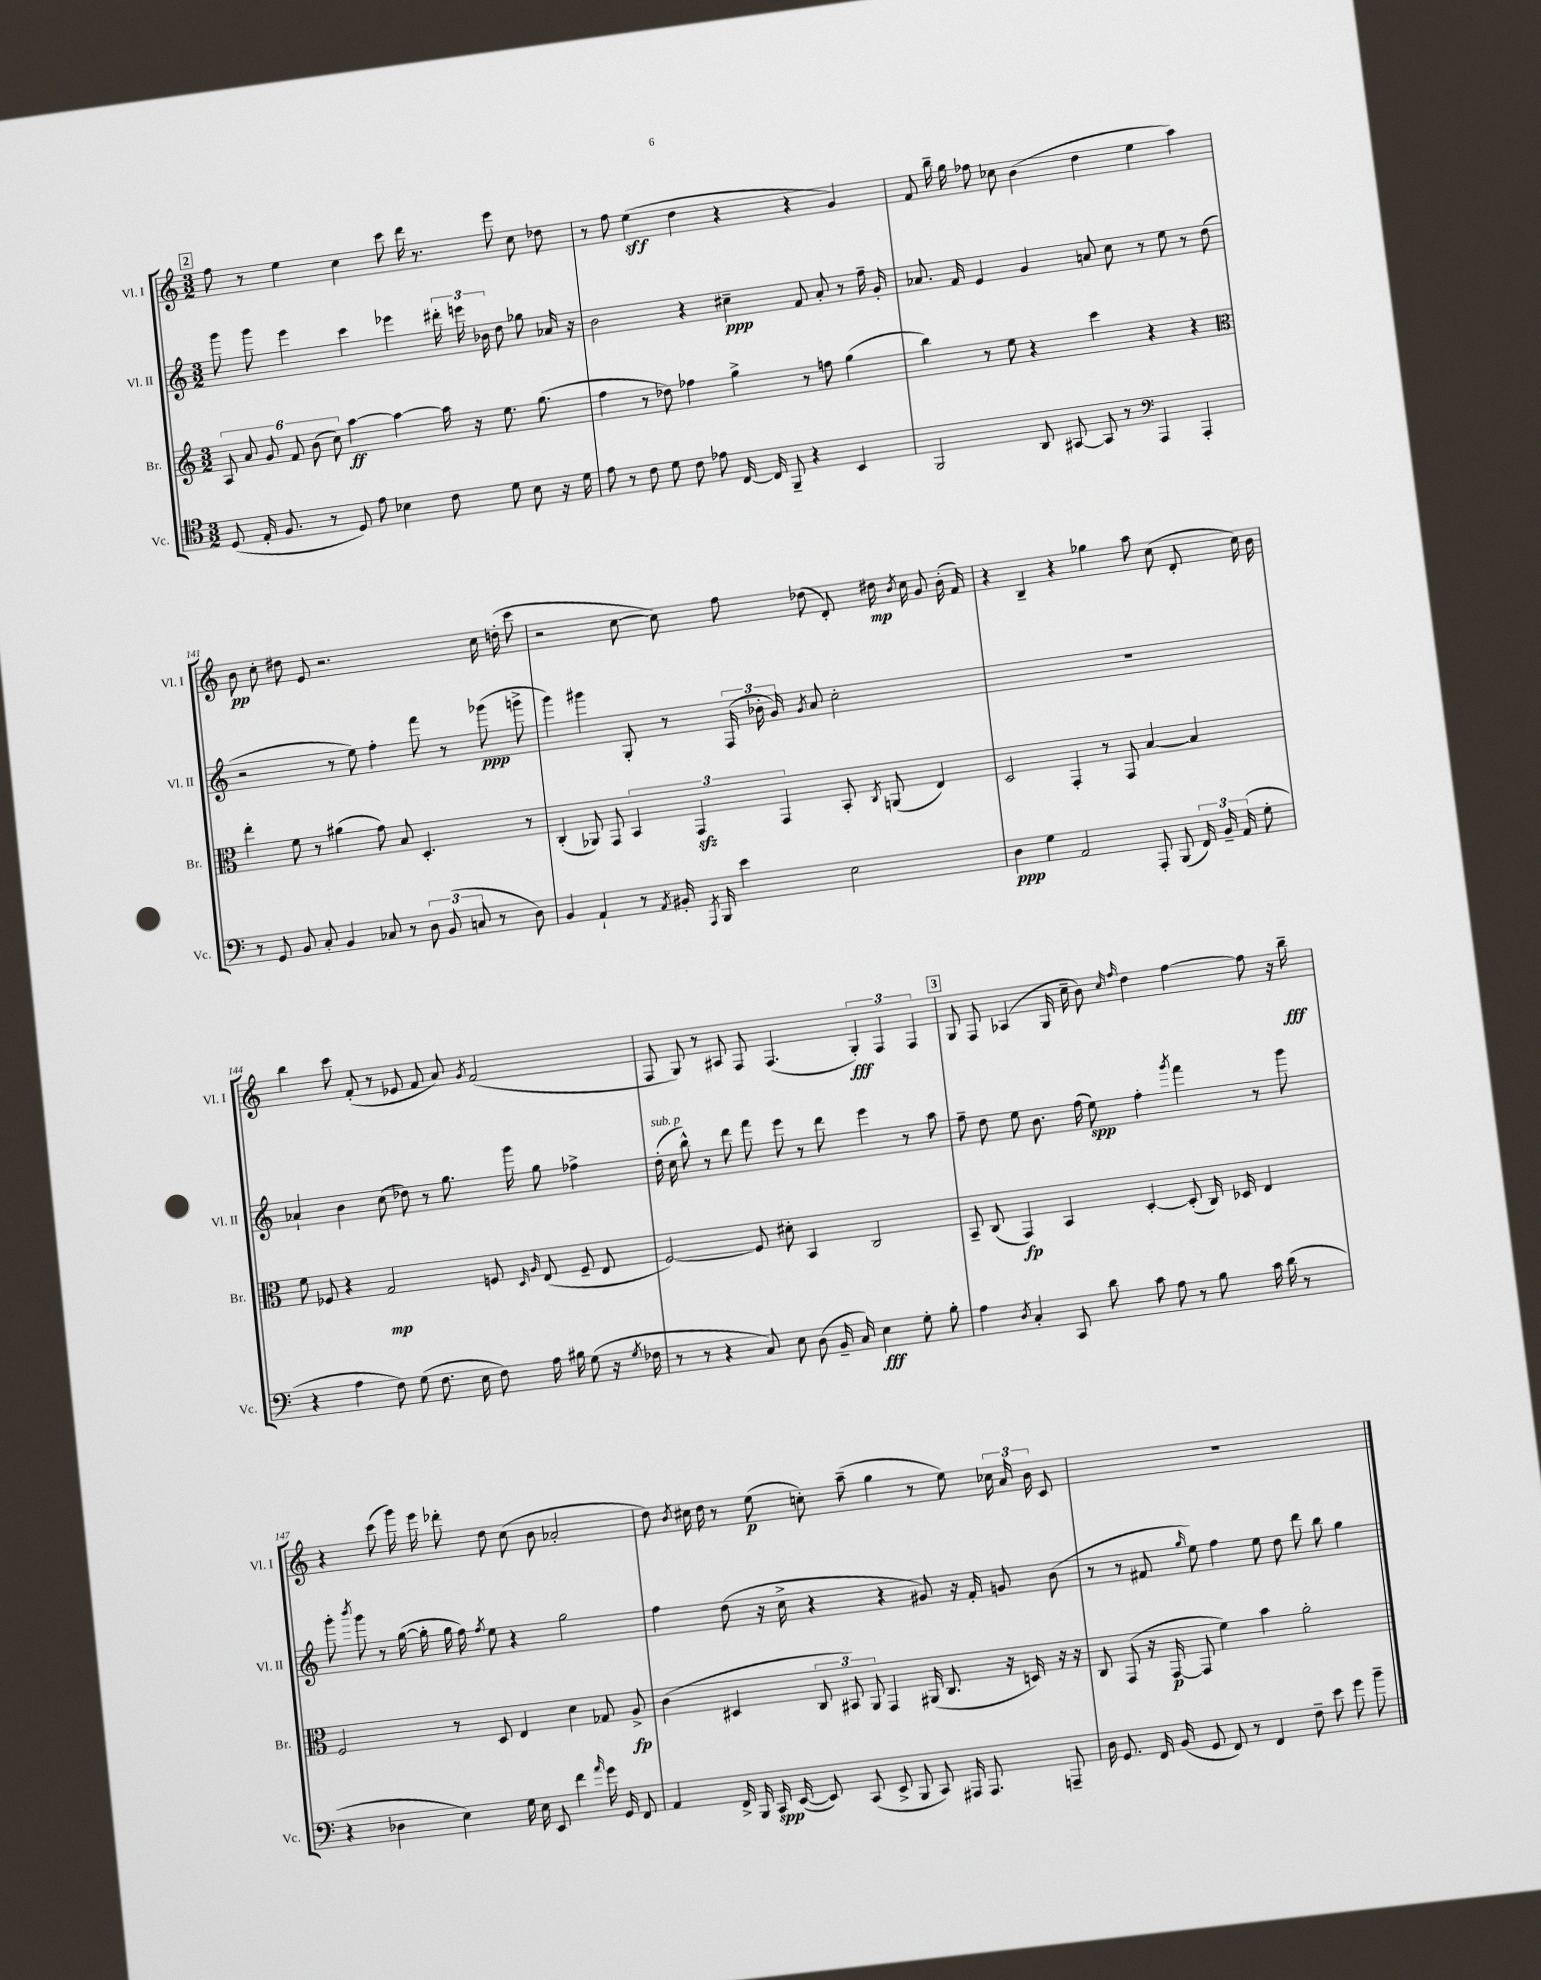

**kern	**dynam	**kern	**dynam	**kern	**dynam	**kern	**dynam
*part4	*part4	*part3	*part3	*part2	*part2	*part1	*part1
*staff4	*staff4	*staff3	*staff3	*staff2	*staff2	*staff1	*staff1
*I"Vc.	*	*I"Br.	*	*I"Vl. II	*	*I"Vl. I	*
*I'Vc.	*	*I'Br.	*	*I'Vl. II	*	*I'Vl. I	*
*clefC4	*	*clefG2	*	*clefG2	*	*clefG2	*
*k[]	*	*k[]	*	*k[]	*	*k[]	*
*M3/2	*	*M3/2	*	*M3/2	*	*M3/2	*
!!LO:REH:place=s1:t=2
=138	=138	=138	=138	=138	=138	=138	=138
(8D/	.	12A/	.	8ggg\	.	8ff\	.
.	.	12a/	.	.	.	.	.
16E'/	.	.	.	8ggg\	.	8r	.
.	.	12g/	.	.	.	.	.
8.F/	.	.	.	.	.	.	.
.	.	12f/	.	4eee\	.	4ee\	.
.	.	(12b\	.	.	.	.	.
8r	.	.	.	.	.	.	.
.	.	12cc\)	.	.	.	.	.
8D/)	.	[4aa\	ff	4ccc\	.	4cc\	.
8e\	.	.	.	.	.	.	.
4B-X\	.	4aa\_	.	4eee-X\	.	8ccc\	.
.	.	.	.	.	.	16ddd\	.
.	.	.	.	.	.	8.r	.
8c\	.	16aa\]	.	24ddd#X'\	.	.	.
.	.	.	.	24eeen\	.	.	.
.	.	16r	.	.	.	.	.
.	.	.	.	24b-X\	.	.	.
8d\	.	8.ee\	.	8dd\	.	8eee\	.
8B-\	.	.	.	8gg-X\	.	8cc\	.
.	.	(8.gg\	.	.	.	.	.
16r	.	.	.	16a-X/	.	8dd-X\	.
16d\	.	.	.	16r	.	.	.
=139	=139	=139	=139	=139	=139	=139	=139
8e\	.	4ff\	.	2b\	.	8r	.
8r	.	.	.	.	.	8ff\	.
8c\	.	8r	.	.	.	(4ee\	sff
8d\	.	8dd-X\)	.	.	.	.	.
8c\	.	4ff-X\	.	4r	.	4dd\	.
8e-X\	.	.	.	.	.	.	.
[16C/	.	4gg^\	.	4cc#X~\	ppp	4r	.
16C/]	.	.	.	.	.	.	.
8FF~/	.	.	.	.	.	.	.
4r	.	8r	.	8f/	.	4r	.
.	.	8ffn\	.	8a'/	.	.	.
4BB/	.	(4gg\	.	8r	.	4g/)	.
.	.	.	.	16ff~\	.	.	.
.	.	.	.	16g'/	.	.	.
=140	=140	=140	=140	=140	=140	=140	=140
2FF/	.	4bb\)	.	8.a-X/	.	8f/	.
.	.	.	.	.	.	16bb~\	.
.	.	.	.	16f/	.	16gg\	.
.	.	8r	.	4e/	.	8ff-X\	.
.	.	8ee\	.	.	.	8cc-X\	.
8AA/	.	4r	.	4g/	.	(4b\	.
[8GG#X/	.	.	.	.	.	.	.
8GG#/]	.	4ccc\	.	8an/	.	4dd\	.
8r	.	.	.	8cc\	.	.	.
*clefF4	*	*	*	*	*	*	*
4AAA/	.	4r	.	8r	.	4ee\	.
.	.	.	.	8ee\	.	.	.
4AAA'/	.	4r	.	8r	.	4aa\)	.
.	.	.	.	(8dd\	.	.	.
!!LO:LB:g=z
=141	=141	=141	=141	=141	=141	=141	=141
*	*	*clefC3	*	*	*	*	*
8r	.	4ee'\	.	2r	.	8b\	pp
8GG/	.	.	.	.	.	8cc'\	.
8BB/	.	8f\	.	.	.	8dd#X\	.
8C'/	.	8r	.	.	.	8e/	.
4BB/	.	(4a#X\	.	8r	.	2.r	.
.	.	.	.	8ee\)	.	.	.
8C-X/	.	8g\)	.	4ff'\	.	.	.
8r	.	8B/	.	.	.	.	.
12D\	.	4.D'/	.	8fff\	.	.	.
(12BB/	.	.	.	.	.	.	.
.	.	.	.	8r	.	.	.
12Cn/	.	.	.	.	.	.	.
8r	.	.	.	(8ggg-X\	ppp	16cc\	.
.	.	.	.	.	.	(16ddn'\	.
8D\)	.	8r	.	8gggn^\	.	8ccc\	.
=142	=142	=142	=142	=142	=142	=142	=142
4BB/	.	(4C'/	.	4ggg\)	.	2r	.
4AA`/	.	8AA-X/)	.	4ggg#X\	.	.	.
.	.	8GG/	.	.	.	.	.
8r	.	6BB/	.	8G'/	.	[8cc\	.
8qAA/	.	.	.	.	.	.	.
16BB#X'/	.	.	.	8r	.	8cc\])	.
.	.	6GGzz/	.	.	.	.	.
8qAAA/	.	.	.	.	.	.	.
16BBB/	.	.	.	.	.	.	.
4e\	.	.	.	(24F/	.	8ff\	.
.	.	.	.	24b-X'\	.	.	.
.	.	6GG/	.	24g/)	.	.	.
.	.	.	.	8qg/	.	.	.
.	.	.	.	8a/	.	(8dd-X\	.
2E\	.	8BB'/	.	2cc'\	.	8d'/)	.
.	.	8qC/	.	.	.	.	.
.	.	(8AAn/	.	.	.	16dd#X\	mp
.	.	.	.	.	.	8qb/	.
.	.	.	.	.	.	16cc\	.
.	.	4E/)	.	.	.	8g/	.
.	.	.	.	.	.	(16b'\	.
.	.	.	.	.	.	16f/)	.
=143	=143	=143	=143	=143	=143	=143	=143
4D\	ppp	2D/	.	1.r	.	4r	.
4G\	.	.	.	.	.	4B~/	.
2AA/	.	4GG'/	.	.	.	4r	.
.	.	8r	.	.	.	4gg-X\	.
.	.	8GG/	.	.	.	.	.
8AAA'/	.	[4B/	.	.	.	8aa\	.
(8BBB/	.	.	.	.	.	(8cc\	.
24FF/)	.	4B/]	.	.	.	8d'/	.
24BB~/	.	.	.	.	.	.	.
(24AA/	.	.	.	.	.	.	.
8G'\	.	.	.	.	.	16cc\)	.
.	.	.	.	.	.	16b\	.
!!LO:LB:g=z
=144	=144	=144	=144	=144	=144	=144	=144
4r	.	8f\	.	4a-X`/	.	4bb\	.
.	.	8F-X/	.	.	.	.	.
4A\	.	4r	.	4b\	.	8ccc\	.
.	.	.	.	.	.	(8f'/	.
8F\)	.	2G/	mp	(8cc\	.	8r	.
(8G\	.	.	.	8dd-X\)	.	8e-X/	.
8.F\	.	.	.	8r	.	8f/	.
.	.	.	.	8.gg\	.	8a/)	.
16E\	.	.	.	.	.	.	.
.	.	.	.	.	.	8qg/	.
8F\)	.	8Fn/	.	.	.	(2f/	.
.	.	.	.	16ggg\	.	.	.
.	.	16qqD/	.	.	.	.	.
.	.	16qqA/	.	.	.	.	.
16A\	.	(8E/	.	8gg\	.	.	.
16B#X\	.	.	.	.	.	.	.
(8G\	.	8F~/	.	4ff-X^\	.	.	.
16r	.	8E/	.	.	.	.	.
8qG/	.	.	.	.	.	.	.
16F-X\	.	.	.	.	.	.	.
=145	=145	=145	=145	=145	=145	=145	=145
!	!	!	!	!LO:TX:a:i:t=sub. p	!	!	!
8r	.	[2F/)	.	(16dd'\	.	8F/	.
.	.	.	.	16cc\	.	.	.
8r	.	.	.	8bb^^\)	.	8G/)	.
4r	.	.	.	8r	.	8r	.
.	.	.	.	8ddd\	.	8A#X/	.
8C/)	.	8F/]	.	8fff\	.	8F/	.
8E\	.	8d#X'\	.	8eee\	.	(4.F/	.
(8D\	.	4BB/	.	8r	.	.	.
16BB~/	.	.	.	8ddd\	.	.	.
16C/)	.	.	.	.	.	.	.
4E\	fff	2C/	.	4eee\	.	6G'/)	fff
.	.	.	.	.	.	6F/	.
8G'\	.	.	.	8r	.	.	.
.	.	.	.	.	.	6F/	.
8B'\	.	.	.	8aa\	.	.	.
!!LO:REH:place=s1:t=3
=146	=146	=146	=146	=146	=146	=146	=146
4A\	.	8BB~/	.	8ff~\	.	8G/	.
.	.	(8C/	.	8dd\	.	8F/	.
8qD/	.	.	.	.	.	.	.
4C'/	.	4GG/)	fp	8ee\	.	(4A-X/	.
.	.	.	.	8.b\	.	.	.
8CC/	.	4BB/	.	.	.	16G/	.
.	.	.	.	(16ff\	.	16cc~\	.
8d\	.	.	.	8ee\)	spp	8b\)	.
.	.	.	.	.	.	16qqcc/	.
.	.	.	.	.	.	16qqff/	.
8c\	.	[4D'/	.	4ff'\	.	4dd\	.
8A\	.	.	.	.	.	.	.
.	.	.	.	8qggg/	.	.	.
8r	.	(8D'/]	.	4fff\	.	[4ff\	.
8B\	.	16C/)	.	.	.	.	.
.	.	16D-X/	.	.	.	.	.
16c\	.	4E/	.	8r	.	8ff\]	.
(16d\	.	.	.	.	.	.	.
8r	.	.	.	8ggg\	.	16r	.
.	.	.	.	.	.	16bb~\	fff
!!LO:LB:g=z
=147	=147	=147	=147	=147	=147	=147	=147
4r	.	2F/	.	8ggg'\	.	4r	.
.	.	.	.	8qbbb/	.	.	.
.	.	.	.	8ggg\	.	.	.
4D-X\	.	.	.	8r	.	(8ccc\	.
.	.	.	.	([16gg\	.	16ggg\)	.
.	.	.	.	16gg'\]	.	16eee\	.
4E\)	.	8r	.	16gg\	.	8ddd-X'\	.
.	.	.	.	16ff\)	.	.	.
.	.	.	.	8qff/	.	.	.
.	.	8D/	.	8ee\	.	8dd\	.
16G\	.	4E/	.	4r	.	(8cc\	.
16E\	.	.	.	.	.	.	.
8EE/	.	.	.	.	.	8b\	.
4f\	.	4d\	.	2gg\	.	2a-X'/	.
16qqa/	.	.	.	.	.	.	.
16g\	.	8G-X/	.	.	.	.	.
16GG/	.	.	.	.	.	.	.
8FF/	.	8A^/	fp	.	.	.	.
=148	=148	=148	=148	=148	=148	=148	=148
4AA/	.	(4c\	.	4ff\	.	8dd\)	.
.	.	.	.	.	.	8qb/	.
.	.	.	.	.	.	16cc#X\	.
.	.	.	.	.	.	16dd\	.
16FF^/	.	4D#X/	.	(8dd\	.	8r	.
16BBB/	.	.	.	.	.	.	.
16CC/	spp	.	.	16r	.	(8ee\	p
([16EE/	.	.	.	16cc^\	.	.	.
8EE/])	.	12C/	.	4r	.	8ccn'\)	.
.	.	12BB#X/)	.	.	.	.	.
(8CC/	.	.	.	.	.	(8aa~\	.
.	.	12AA/	.	.	.	.	.
8EE^/	.	4GG/	.	4r	.	4gg\	.
8BBB/	.	.	.	.	.	.	.
8CC/)	.	(16AA#X/	.	8g#X/)	.	8r	.
.	.	8.C/	.	.	.	.	.
16AAA#X/	.	.	.	16r	.	8ee\)	.
8.AAA#/	.	.	.	16f'/	.	.	.
.	.	16r	.	8gn/	.	24cc-X\	.
.	.	.	.	.	.	24a/	.
.	.	16Dn/)	.	.	.	.	.
.	.	.	.	.	.	24b\	.
8AAAn~/	.	16r	.	(8b\	.	8c/	.
.	.	16r	.	.	.	.	.
=149	=149	=149	=149	=149	=149	=149	=149
16D\	.	8C/	.	8r	.	1.r	.
8.GG/	.	.	.	.	.	.	.
.	.	(8GG/	.	8r	.	.	.
16FF/	.	16r	.	8f#X/	.	.	.
(16BB/	.	[16GG/	p	.	.	.	.
.	.	.	.	16qqgg/	.	.	.
8GG/	.	8GG/]	.	8ee\)	.	.	.
8FF/)	.	4f\)	.	4ff\	.	.	.
8r	.	.	.	.	.	.	.
4FF/	.	4b\	.	8ee\	.	.	.
.	.	.	.	8dd\	.	.	.
8F~\	.	2a'\	.	8ddd\	.	.	.
8e\	.	.	.	8bb\	.	.	.
8g\	.	.	.	4gg\	.	.	.
8b~\	.	.	.	.	.	.	.
==	==	==	==	==	==	==	==
*-	*-	*-	*-	*-	*-	*-	*-
